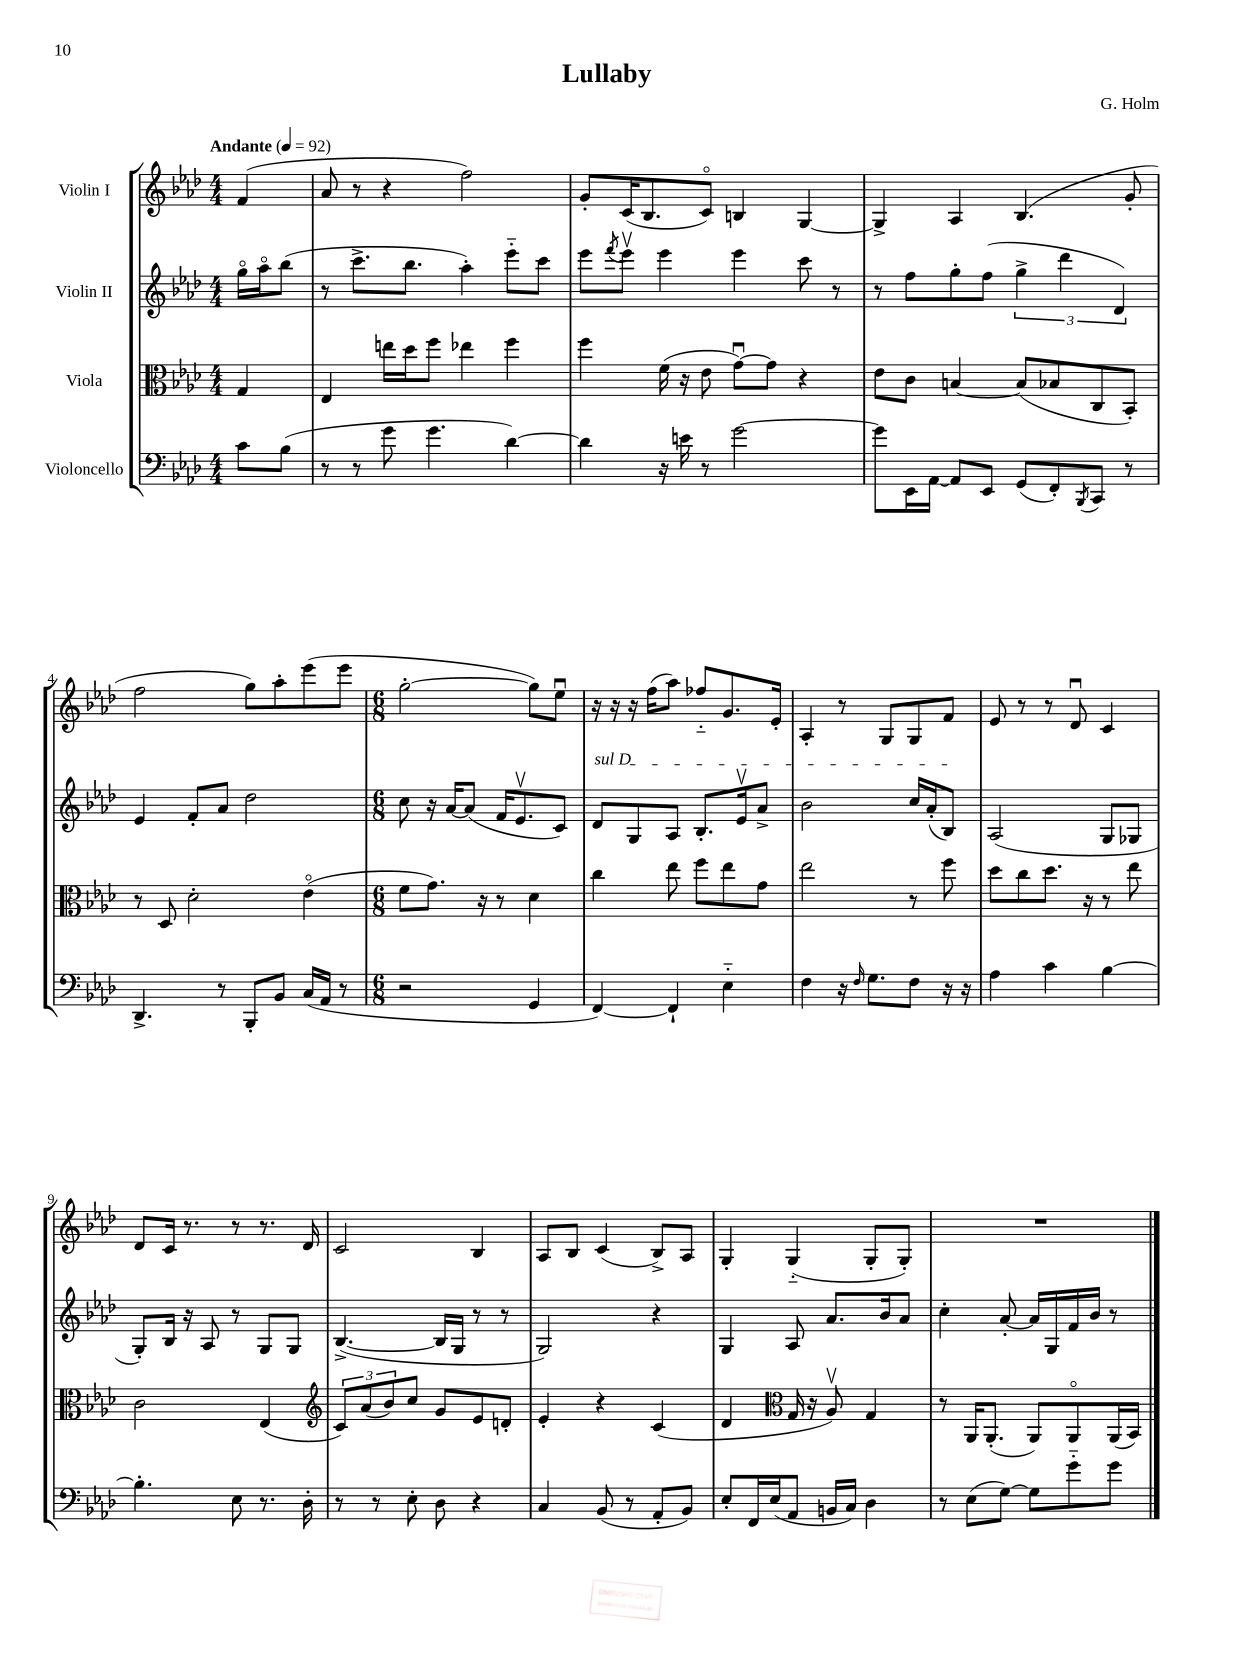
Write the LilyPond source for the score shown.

\header { title = "Lullaby" composer = "G. Holm" }
<<
\new StaffGroup <<
\new Staff = "s0" \with { instrumentName = "Violin I" } {
    \clef treble \key aes \major \numericTimeSignature \time 4/4 \partial 4 \tempo "Andante" 4 = 92
    f'4( |
    aes'8 r8 r4 f''2) |
    g'8-. c'16( bes8. c'8\flageolet) b4 g4~ |
    g4-> aes4 bes4.( g'8-. |
    f''2 g''8) aes''8-. ees'''8( ees'''8 |
    \numericTimeSignature \time 6/8 g''2~-. g''8) ees''8\downbow |
    r16 r16 r16 f''16( aes''8) fes''8-_ g'8. ees'16-. |
    aes4-. r8 g8 g8 f'8 |
    ees'8 r8 r8 des'8\downbow c'4 |
    des'8 c'16 r8. r8 r8. des'16 |
    c'2 bes4 |
    aes8 bes8 c'4( bes8->) aes8 |
    g4-. g4-_( g8-. g8-.) |
    R2. \bar "|." |
}
\new Staff = "s1" \with { instrumentName = "Violin II" } {
    \clef treble \key aes \major \numericTimeSignature \time 4/4 \partial 4
    g''16\flageolet aes''16\flageolet bes''8( |
    r8 c'''8.-> bes''8. aes''4-.) ees'''8-_ c'''8 |
    ees'''8 \acciaccatura { f'''8 } ees'''8\upbow ees'''4 ees'''4 c'''8 r8 |
    r8 f''8 g''8-. f''8( \tuplet 3/2 { g''4-> des'''4 des'4) } |
    ees'4 f'8-. aes'8 des''2 |
    \numericTimeSignature \time 6/8 c''8 r16 aes'16~ aes'8( f'16 ees'8.\upbow c'8) |
    \once \override TextSpanner.bound-details.left.text = \markup { \italic "sul D" } des'8\startTextSpan g8 aes8 bes8.-. ees'16\upbow aes'8-> |
    bes'2 c''16 aes'16-.( bes8\stopTextSpan) |
    aes2( g8 ges8 |
    g8-.) bes16 r16 aes8 r8 g8 g8 |
    bes4.~->( bes16 g16 r8 r8 |
    g2) r4 |
    g4 aes8 aes'8. bes'16 aes'8 |
    c''4-. aes'8~-. aes'16 g16 f'16 bes'16 r8 \bar "|." |
}
\new Staff = "s2" \with { instrumentName = "Viola" } {
    \clef alto \key aes \major \numericTimeSignature \time 4/4 \partial 4
    g4 |
    ees4 e''16 des''16 f''8 ees''4 f''4 |
    f''4 f'16( r16 ees'8 g'8~\downbow) g'8 r4 |
    ees'8 c'8 b4~ b8( bes8 c8 bes,8-.) |
    r8 des8 des'2-. ees'4\flageolet( |
    \numericTimeSignature \time 6/8 f'8 g'8.) r16 r8 des'4 |
    c''4 ees''8 f''8 ees''8 g'8 |
    ees''2 r8 f''8 |
    des''8 c''8 des''8. r16 r8 ees''8 |
    c'2 ees4( |
    \clef treble \tuplet 3/2 { c'8) aes'8( bes'8) } c''8 g'8 ees'8 d'8-. |
    ees'4-. r4 c'4( |
    des'4 \clef alto g16 r16 aes8\upbow) g4 |
    r8 aes,16 aes,8.-.( aes,8) aes,8\flageolet aes,16( bes,16) \bar "|." |
}
\new Staff = "s3" \with { instrumentName = "Violoncello" } {
    \clef bass \key aes \major \numericTimeSignature \time 4/4 \partial 4
    c'8 bes8( |
    r8 r8 g'8 g'4. des'4~) |
    des'4 r16 e'16 r8 g'2~ |
    g'8 ees,16 aes,16~ aes,8 ees,8 g,8( f,8-.) \acciaccatura { bes,,8 } c,8 r8 |
    des,4.-> r8 bes,,8-. bes,8 c16( aes,16 r8 |
    \numericTimeSignature \time 6/8 r2 g,4 |
    f,4~) f,4-! ees4-_ |
    f4 r16 \grace { f16 } g8. f8 r16 r16 |
    aes4 c'4 bes4~ |
    bes4.-. ees8 r8. des16-. |
    r8 r8 ees8-. des8 r4 |
    c4 bes,8( r8 aes,8-. bes,8) |
    ees8-. f,16 ees16( aes,8 b,16 c16) des4 |
    r8 ees8( g8~) g8 g'8-_ g'8 \bar "|." |
}
>>
>>
